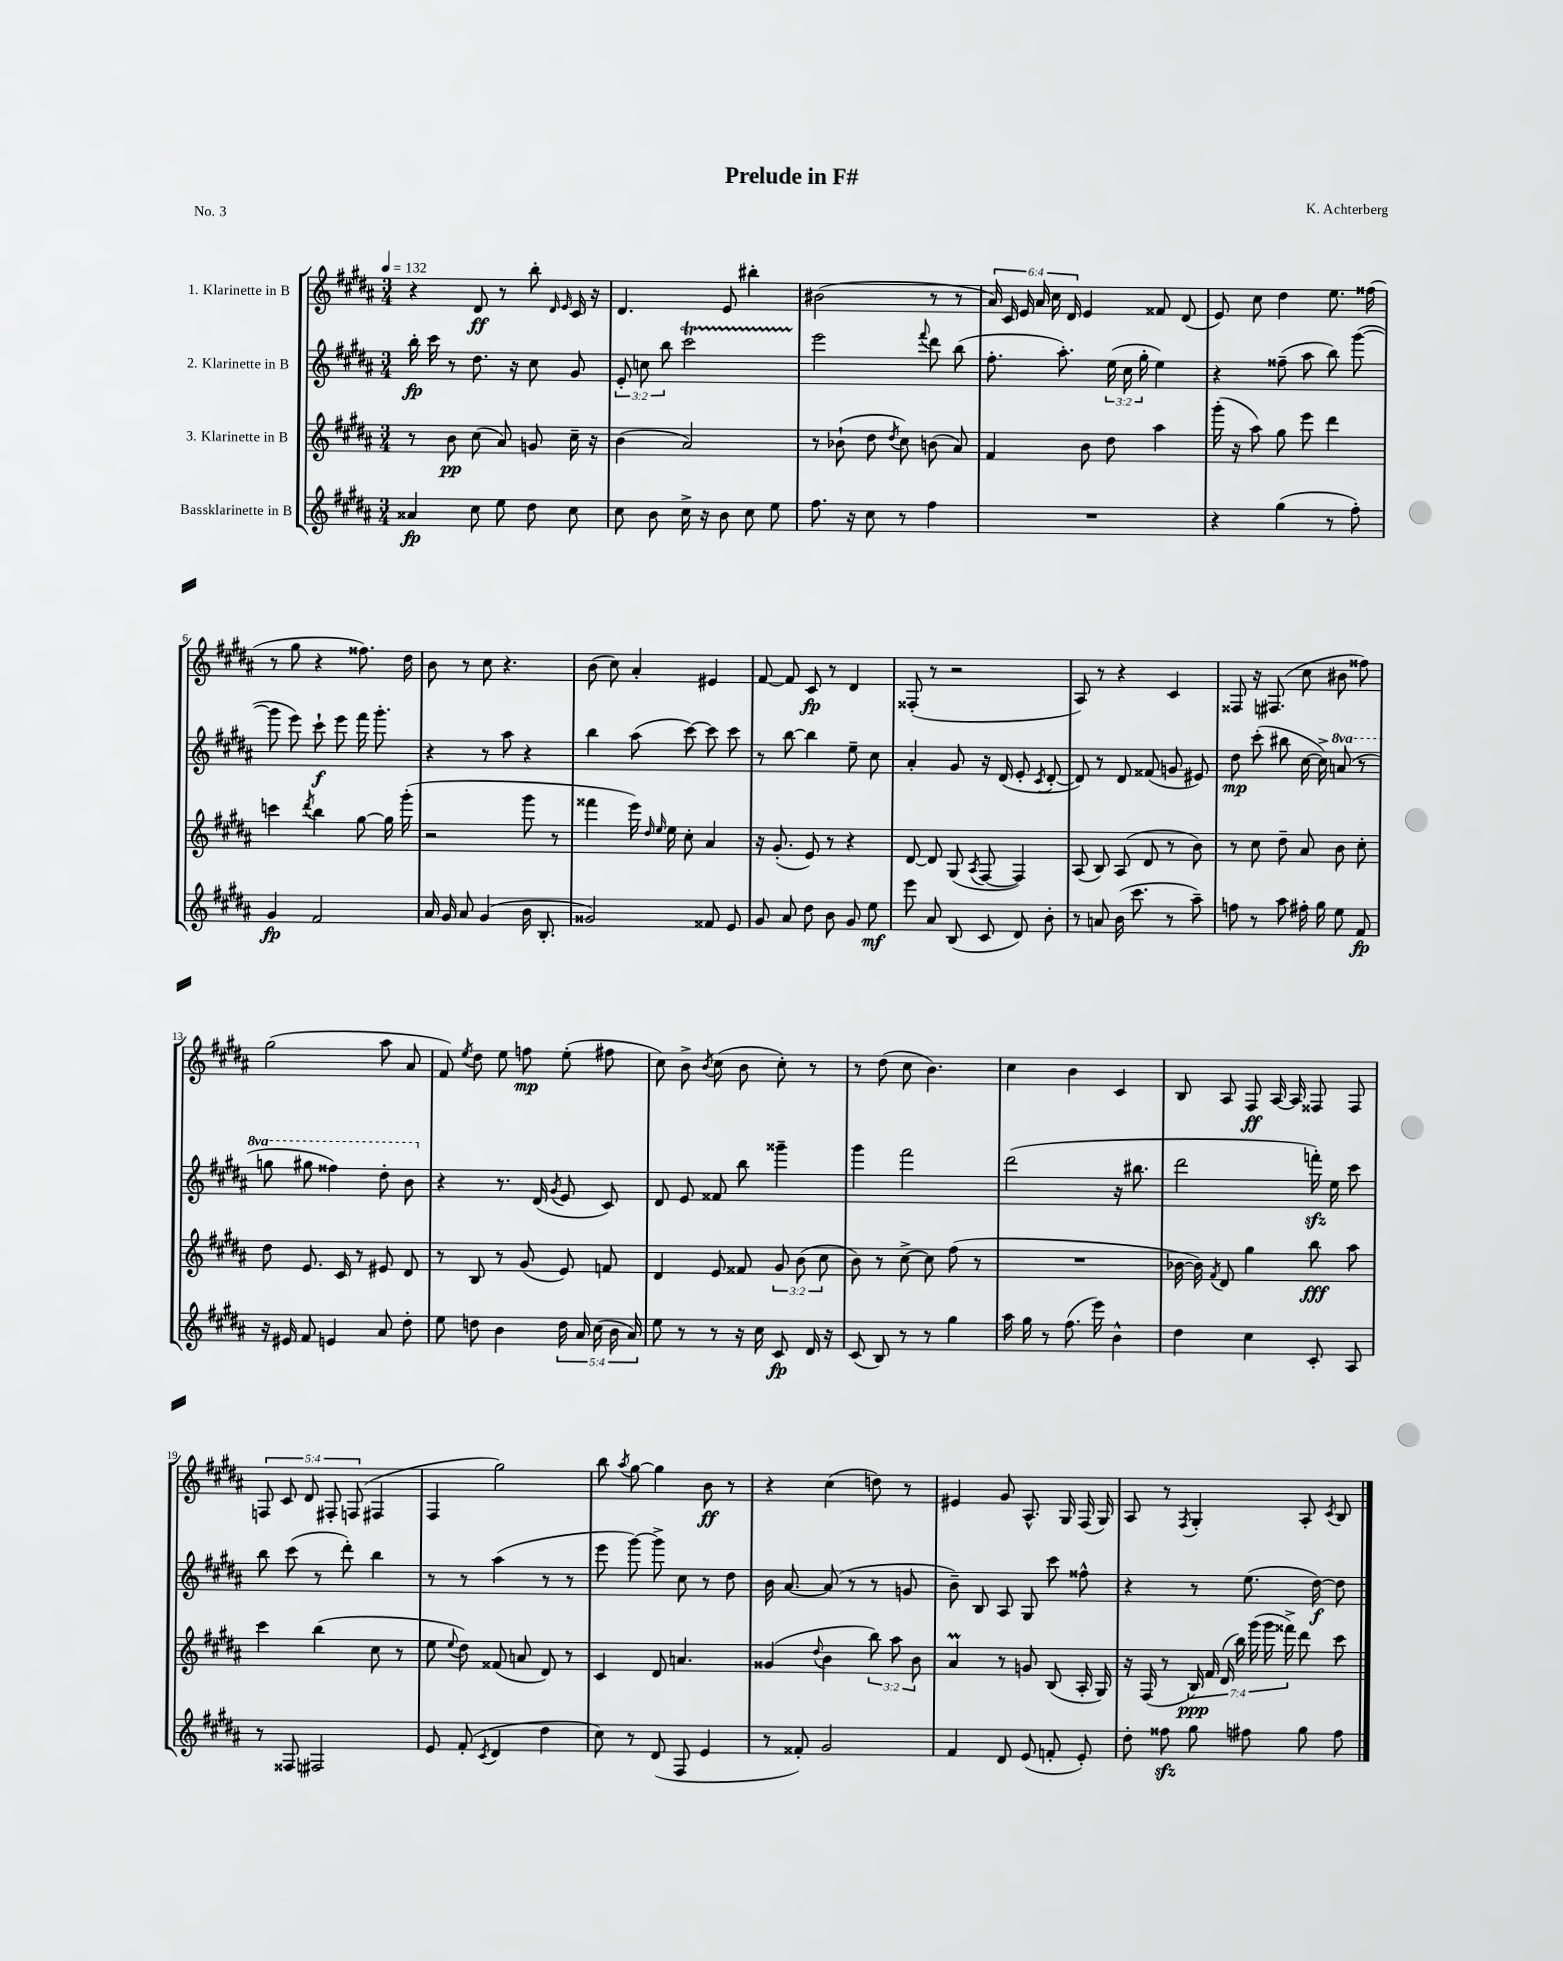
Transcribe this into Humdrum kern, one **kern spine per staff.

**kern	**kern	**kern	**kern
*staff4	*staff3	*staff2	*staff1
*clefG2	*clefG2	*clefG2	*clefG2
*k[f#c#g#d#a#]	*k[f#c#g#d#a#]	*k[f#c#g#d#a#]	*k[f#c#g#d#a#]
*M3/4	*M3/4	*M3/4	*M3/4
*MM132	*MM132	*MM132	*MM132
4a##/	8r	16bb'\	4r
.	.	16ccc#\	.
.	8b\	8r	.
8cc#\	(8cc#\	8.dd#\	8d#/
8ee\	8a#/)	.	8r
.	.	16r	.
8dd#\	8g/	8cc#\	8bb'\
.	.	.	16qqd#/
.	.	.	16qqe/
8cc#\	16cc#~\	8g#/	16c#/
.	16r	.	16r
=	=	=	=
8cc#\	(4b\	12e'/	4.d#/
.	.	12cc\	.
8b\	.	.	.
.	.	12bb\	.
16cc#^\	2a#/)	2ccc#\	.
16r	.	.	.
8b\	.	.	8e/
8cc#\	.	.	4bb#'\
8ee\	.	.	.
=	=	=	=
8.ff#\	8r	2eee\	(2b#\
.	(8b-`\	.	.
16r	.	.	.
8cc#\	8dd#\	.	.
.	8qdd#/	.	.
8r	8cc#\)	.	.
.	.	8qqfff#/	.
4ff#\	(8b\	8ddd#\	8r
.	8a#/)	(8bb\	8r
=	=	=	=
2.r	4f#/	8.ff#'\	24a#/)
.	.	.	24c#/
.	.	.	24e/
.	.	.	24a#/
.	.	.	24cc#\
.	.	8.aa#'\)	.
.	.	.	24d#/
.	8b\	.	4e/
.	8dd#\	(24ee\	.
.	.	24cc#\	.
.	.	24gg#'\	.
.	4aa#\	4ee\)	8f##/
.	.	.	(8d#/
=	=	=	=
4r	(16ggg#'\	4r	8e/)
.	16r	.	.
.	8aa#\)	.	8cc#\
(4gg#\	8gg#\	(8ff##~\	4dd#\
.	8eee\	8aa#\	.
8r	4ddd#\	8bb\)	8.ee\
8ff#'\)	.	([8ggg#\	.
.	.	.	(16ff##\
=	=	=	=
4g#/	4ccc\	8ggg#\]	8r
.	.	8eee\)	8gg#\
.	8qddd#/	.	.
2f#/	4bb\	8ccc#`\	4r
.	.	8eee\	.
.	[8gg#\	16fff#\	8.ff##\)
.	.	8.ggg#'\	.
.	16gg#\]	.	.
.	(16ggg#'\	.	16dd#\
=	=	=	=
16a#/	2r	4r	8b\
16g#/	.	.	.
8a#/	.	.	8r
(4g#/	.	8r	8cc#\
.	.	8aa#\	4.r
16b\	8ggg#\	4r	.
8.B'/	.	.	.
.	8r	.	.
=	=	=	=
2g##/)	4fff##\	4bb\	(8b\
.	.	.	8cc#\)
.	16eee\)	(8aa#\	4a#'/
.	16qqdd#/	.	.
.	16qqee/	.	.
.	16ee\	.	.
.	8cc#'\	[8ccc#\)	.
8f##/	4a#/	8ccc#\]	4e#/
8e/	.	8ccc#\	.
=	=	=	=
8g#/	16r	8r	[8f#/
.	(8.g#'/	.	.
8a#/	.	[8bb\	8f#/]
8dd#\	8e/)	4bb\]	8c#/
8b\	8r	.	8r
8g#/	4r	8ee~\	4d#/
8ee\	.	8cc#\	.
=	=	=	=
8eee\	[8d#/	4a#'/	(8F##'/
8a#/	8d#/]	.	8r
(8B/	(8G#/	8g#/	2r
.	8qA#/	.	.
8c#/	[8F#/	16r	.
.	.	(16d#/	.
8d#/)	4F#/])	8e'/	.
.	.	8qc#/	.
8b'\	.	[8d#'/	.
=	=	=	=
8r	(8A#/	8d#/])	8A#/)
8a/	8B/)	8r	8r
(16b\	(8A#/	8d#/	4r
8.ccc#\	.	.	.
.	8d#/	(8f##/	.
8r	8r	8g/	4c#/
8aa#~\)	8b\)	8e#/)	.
=	=	=	=
8ff\	8r	8dd#\	8F##/
8r	8cc#\	(8ccc#'\	16r
.	.	.	(8.F#/
8aa#\	8dd#~\	8bb#\	.
16ff#'\	8a#/	[16cc#\	8cc#\
16gg#\	.	16cc#^\])	.
8ee\	8b\	(8aa/	8b#\
8f#/	8cc#'\	8r	8ff##\)
=	=	=	=
16r	8dd#\	8ggg\	(2gg#\
16e#/	.	.	.
8f#/	8.e/	8ggg#\	.
4e/	.	4fff##\)	.
.	16c#/	.	.
.	8r	.	.
8a#/	8e#/	8ddd#'\	8aa#\
8dd#'\	8d#/	8bb\	8a#/
=	=	=	=
8ee\	8r	4r	8f#/)
.	.	.	8qee/
8dd\	8B/	.	8dd#\
4b\	8r	8.r	8ee\
.	(8g#/	.	8ff\
.	.	(16d#/	.
.	.	8qg#/	.
20dd\	8e/)	8e/	(8ee'\
20a#/	.	.	.
(20cc#\	.	.	.
.	8f/	8c#/)	8ff#\
20b\	.	.	.
20a#/)	.	.	.
=	=	=	=
8ee\	4d#/	8d#/	8cc#\)
8r	.	8e/	8b^\
.	.	.	8qb/
8r	8e/	8f##/	(8cc#\
16r	8f##/	8bb\	8b\
16cc#\	.	.	.
8c#/	12g#/	4ggg##~\	8cc#'\)
.	(12b\	.	.
16d#/	.	.	8r
.	12cc#\	.	.
16r	.	.	.
=	=	=	=
(8c#/	8b\)	4ggg#\	8r
8B/)	8r	.	(8dd#\
8r	[8cc#^\	2fff#\	8cc#\
8r	8cc#\]	.	4.b\)
4gg#\	(8ff#\	.	.
.	8r	.	.
=	=	=	=
16aa#\	2.r	(2ddd#\	4cc#\
16gg#\	.	.	.
8r	.	.	.
(8.ff#\	.	.	4b\
16eee\)	.	.	.
4b^^\	.	16r	4c#/
.	.	8.bb#\	.
=	=	=	=
4dd#\	[16b-\	2ddd#\	8B/
.	16b-\])	.	.
.	8qf#/	.	.
.	8d#/	.	8A#/
4cc#\	4gg#\	.	8F#/
.	.	.	[16A#/
.	.	.	16A#/]
8c#'/	8bb\	16fff'\)	8F##/
.	.	16ee\	.
8A#/	8aa#\	8ccc#\	8F##/
=	=	=	=
8r	4ccc#\	8bb\	10F/
.	.	.	10c#/
8F##/	.	(8ccc#\	.
.	.	.	10d#/
2F#/	(4bb\	8r	.
.	.	.	10F#'/
.	.	8ddd#'\)	.
.	.	.	(10F/
.	8cc#\	4bb\	4F#/
.	8r	.	.
=	=	=	=
8e/	8ee\	8r	4F#/
.	8qqee/	.	.
(8f#'/	8dd#\)	8r	.
8qc#/	.	.	.
4d#/	(8f##/	(4aa#\	2gg#\)
.	8a/	.	.
4dd#\	8d#/)	8r	.
.	8r	8r	.
=	=	=	=
8cc#\)	4c#/	8eee\	8bb\
.	.	.	8qaa#/
8r	.	[8ggg#\)	[8gg#\
(8d#/	8d#/	8ggg#^\]	4gg#\]
8F#/	4.a/	8cc#\	.
4e/	.	8r	8b\
.	.	8dd#\	8r
=	=	=	=
8r	(4g##/	16b\	4r
.	.	[8.a#/	.
8f##'/)	.	.	.
.	8qqdd#/	.	.
2g#/	4b\	(8a#/]	(4cc#\
.	.	8r	.
.	12bb\)	8r	8dd\)
.	12aa#\	.	.
.	.	8g/	8r
.	12b\	.	.
=	=	=	=
4f#/	4a#/	8b~\)	4e#/
.	.	8B/	.
8d#/	8r	8A#/	8g#/
(8e/	8g/	8G#/	8.A#^^/
8f'/	(8B/	8ccc#\	.
.	.	.	16G#/
8e'/)	16A#'/	8ff##^^\	(16F#/
.	16G#/)	.	16G#/)
=	=	=	=
8dd#'\	16r	4r	8A#/
.	(16F#/	.	.
8ff##\	8r	.	8r
.	.	.	8qF#/
8gg#\	28B/)	8r	4G#'/
.	28f#/	.	.
.	(28d#/	.	.
.	28bb\)	.	.
8ff#\	.	(8.ee\	.
.	(28ggg#\	.	.
.	28ggg#\	.	.
.	28fff##^\)	.	.
8gg#\	8ddd#\	.	8A#'/
.	.	[16dd#\)	.
.	.	.	8qc#/
8ff#\	8ccc#\	8dd#\]	8B/
==	==	==	==
*-	*-	*-	*-
